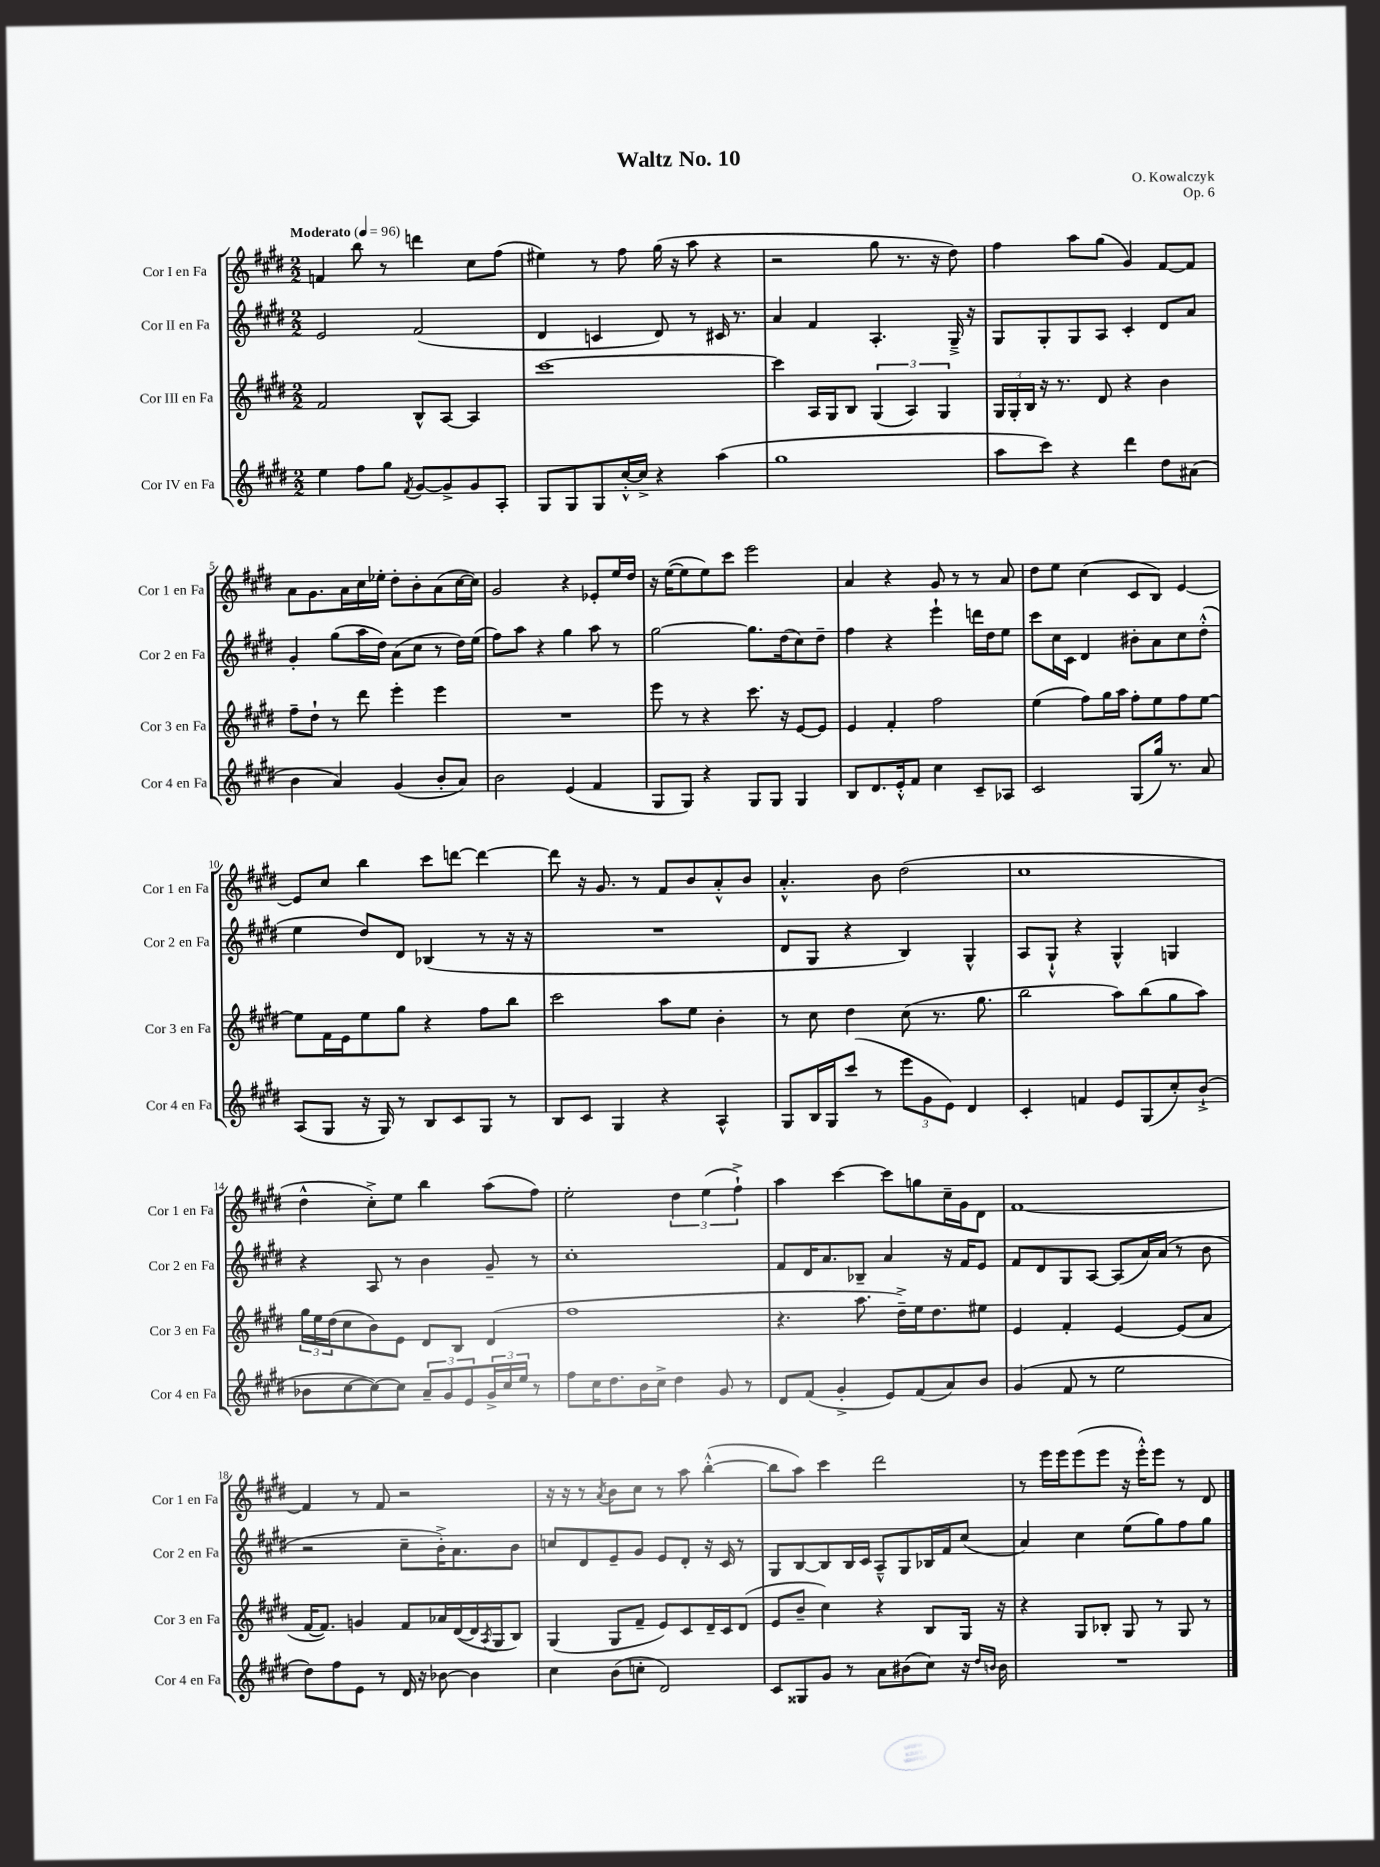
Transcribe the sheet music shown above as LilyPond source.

\header { title = "Waltz No. 10" composer = "O. Kowalczyk" opus = "Op. 6" }
<<
\new StaffGroup <<
\new Staff = "s0" \with { instrumentName = "Cor I en Fa" shortInstrumentName = "Cor 1 en Fa" } {
    \clef treble \key e \major \numericTimeSignature \time 2/2 \tempo "Moderato" 4 = 96
    f'4 b''8 r8 d'''4 cis''8 fis''8( |
    eis''4) r8 fis''8 gis''16( r16 a''8 r4 |
    r2 gis''8 r8. r16 dis''8) |
    fis''4 a''8 gis''8( gis'4) fis'8~ fis'8 |
    a'8 gis'8. a'16 cis''16 ees''16-. dis''8-. b'8-. a'8( cis''16~ cis''16) |
    gis'2 r4 ees'8-. e''16 dis''16 |
    r16 e''16~( e''8 e''8) cis'''8 e'''2 |
    a'4 r4 gis'8 r8 r8 a'8 |
    dis''8 e''8 cis''4( cis'8 b8) e'4~ |
    e'8 cis''8 b''4 cis'''8 d'''8~ d'''4~ |
    d'''8 r16 gis'8. r8 fis'8 b'8 a'8-.-^ b'8 |
    a'4.-.-^ b'8 dis''2( |
    cis''1 |
    dis''4-^ cis''8-.->) e''8 b''4 a''8( fis''8) |
    e''2-. \tuplet 3/2 { dis''4 e''4( fis''4-!->) } |
    a''4 cis'''4~ cis'''8 g''8 cis''16-- gis'16 dis'8 |
    fis'1~ |
    fis'4 r8 fis'8 r2 |
    r16 r16 r8 \acciaccatura { a'8 } b'8 cis''8 r8 a''8 b''4~-.-^( |
    b''8 a''8) cis'''4 dis'''2 |
    r8 e'''16 e'''16 e'''8( e'''8 r16 e'''16-.-^) e'''8 r8 dis'8 \bar "|." |
}
\new Staff = "s1" \with { instrumentName = "Cor II en Fa" shortInstrumentName = "Cor 2 en Fa" } {
    \clef treble \key e \major \numericTimeSignature \time 2/2
    e'2 fis'2( |
    dis'4 c'4 dis'8) r8 cis'16 r8. |
    a'4 fis'4 a4.-. gis16---> r16 |
    gis8 gis8-. gis8 a8 cis'4-. dis'8 a'8 |
    gis'4-. gis''8( a''16 dis''16) a'8( cis''8 r8 dis''16) e''16( |
    fis''8) a''8 r4 gis''4 a''8 r8 |
    gis''2~ gis''8. dis''16( cis''8) dis''8-- |
    fis''4 r4 e'''4-! d'''16 dis''16 e''8 |
    cis'''8 cis''16 cis'16 dis'4 bis'8-. a'8 cis''8 dis''8-.-^( |
    e''4 dis''8) dis'8 bes4( r8 r16 r16 |
    R1 |
    dis'8 gis8 r4 b4) gis4-^ |
    a8 gis8-!-^ r4 gis4-^ g4 |
    r4 a8 r8 b'4 gis'8-- r8 |
    cis''1-. |
    fis'8 dis'16 a'8. bes8-- a'4 r16 fis'16 e'8 |
    fis'8 dis'8 gis8 a8~ a8( a'16) a'16( r8 b'8 |
    r2 cis''8-- b'16-.->) a'8. b'8 |
    c''8 dis'8 e'8-- gis'8 e'8 dis'8-. r16 cis'16 r8 |
    gis8 b8~ b8 b16 cis'16 a8---^ gis8 bes16 fis'16 cis''8( |
    a'4) cis''4 e''8( gis''8) fis''8 gis''8 \bar "|." |
}
\new Staff = "s2" \with { instrumentName = "Cor III en Fa" shortInstrumentName = "Cor 3 en Fa" } {
    \clef treble \key e \major \numericTimeSignature \time 2/2
    fis'2 b8-^ a8~ a4 |
    cis'''1~ |
    cis'''4 a16 gis16 b8 \tuplet 3/2 { gis4( a4) gis4 } |
    \tuplet 3/2 { gis16 gis16-. b16 } r16 r8. dis'8 r4 b'4 |
    fis''8-- dis''8-! r8 dis'''8 e'''4-. e'''4 |
    R1 |
    e'''8 r8 r4 cis'''8. r16 e'8~ e'8 |
    e'4 fis'4-. fis''2 |
    e''4( fis''8) gis''16 a''16 fis''8-. e''8 fis''8 e''8~ |
    e''8 fis'16 e'16 e''8 gis''8 r4 fis''8 b''8 |
    cis'''2 a''8 e''8 b'4-. |
    r8 cis''8 dis''4 cis''8( r8. gis''8. |
    b''2 a''8) b''8( gis''8 a''8) |
    \tuplet 3/2 { gis''16 e''16 dis''16( } cis''8 b'8) e'8 dis'8 b8 dis'4( |
    fis''1 |
    r4. a''8. dis''16--->) e''16 dis''8. eis''8 |
    e'4 fis'4-. e'4~ e'8( a'8 |
    fis'16~ fis'8.) g'4 fis'8 aes'16 dis'16~( dis'16 \acciaccatura { a8 } gis16 b8) |
    gis4( gis8 fis'8-- e'8) cis'8 dis'16-- cis'16 dis'8( |
    e'8 b'8-- cis''4) r4 b8 gis16 r16 |
    r4 gis8 bes8-. gis8 r8 gis8 r8 \bar "|." |
}
\new Staff = "s3" \with { instrumentName = "Cor IV en Fa" shortInstrumentName = "Cor 4 en Fa" } {
    \clef treble \key e \major \numericTimeSignature \time 2/2
    e''4 fis''8 gis''8 \acciaccatura { fis'8 } gis'8~ gis'8-> gis'8 a8-. |
    gis8 gis8 gis8 cis''16~-.-^ cis''16-> r4 a''4( |
    gis''1 |
    a''8 cis'''8) r4 dis'''4 dis''8 ais'8( |
    b'4 a'4) gis'4( b'8-. a'8) |
    b'2 e'4( fis'4 |
    gis8 gis8) r4 gis8 gis8 gis4 |
    b8 dis'8. e'16-.-^ fis'8 cis''4 cis'8-- aes8 |
    cis'2 gis8( gis''16) r8. a'8 |
    a8( gis8 r16 gis16) r8 b8 cis'8 gis8 r8 |
    b8 cis'8 gis4 r4 a4-^ |
    gis8 b16 gis16 cis'''8( r8 \tuplet 3/2 { e'''8 gis'8 e'8) } dis'4 |
    cis'4-. f'4 e'8 gis8( cis''8-.) b'8-!->( |
    bes'8 cis''8~ cis''8~) cis''8 \tuplet 3/2 { a'8-- gis'8 e'8 } \tuplet 3/2 { gis'16-> cis''16 e''16 } r8 |
    fis''8 cis''16 dis''8. b'16 cis''16-> dis''4 gis'8 r8 |
    dis'8 fis'8( gis'4-.-> e'8) fis'8( a'8) b'8 |
    gis'4( fis'8 r8 e''2 |
    dis''8) fis''8 e'8 r8 dis'16 r16 bes'8~ bes'4 |
    cis''4 b'8( c''8-. dis'2) |
    cis'8 gisis8 gis'8 r8 a'8 bis'8( cis''8) r16 \grace { dis''16 b'16 } b'16 |
    R1 \bar "|." |
}
>>
>>
